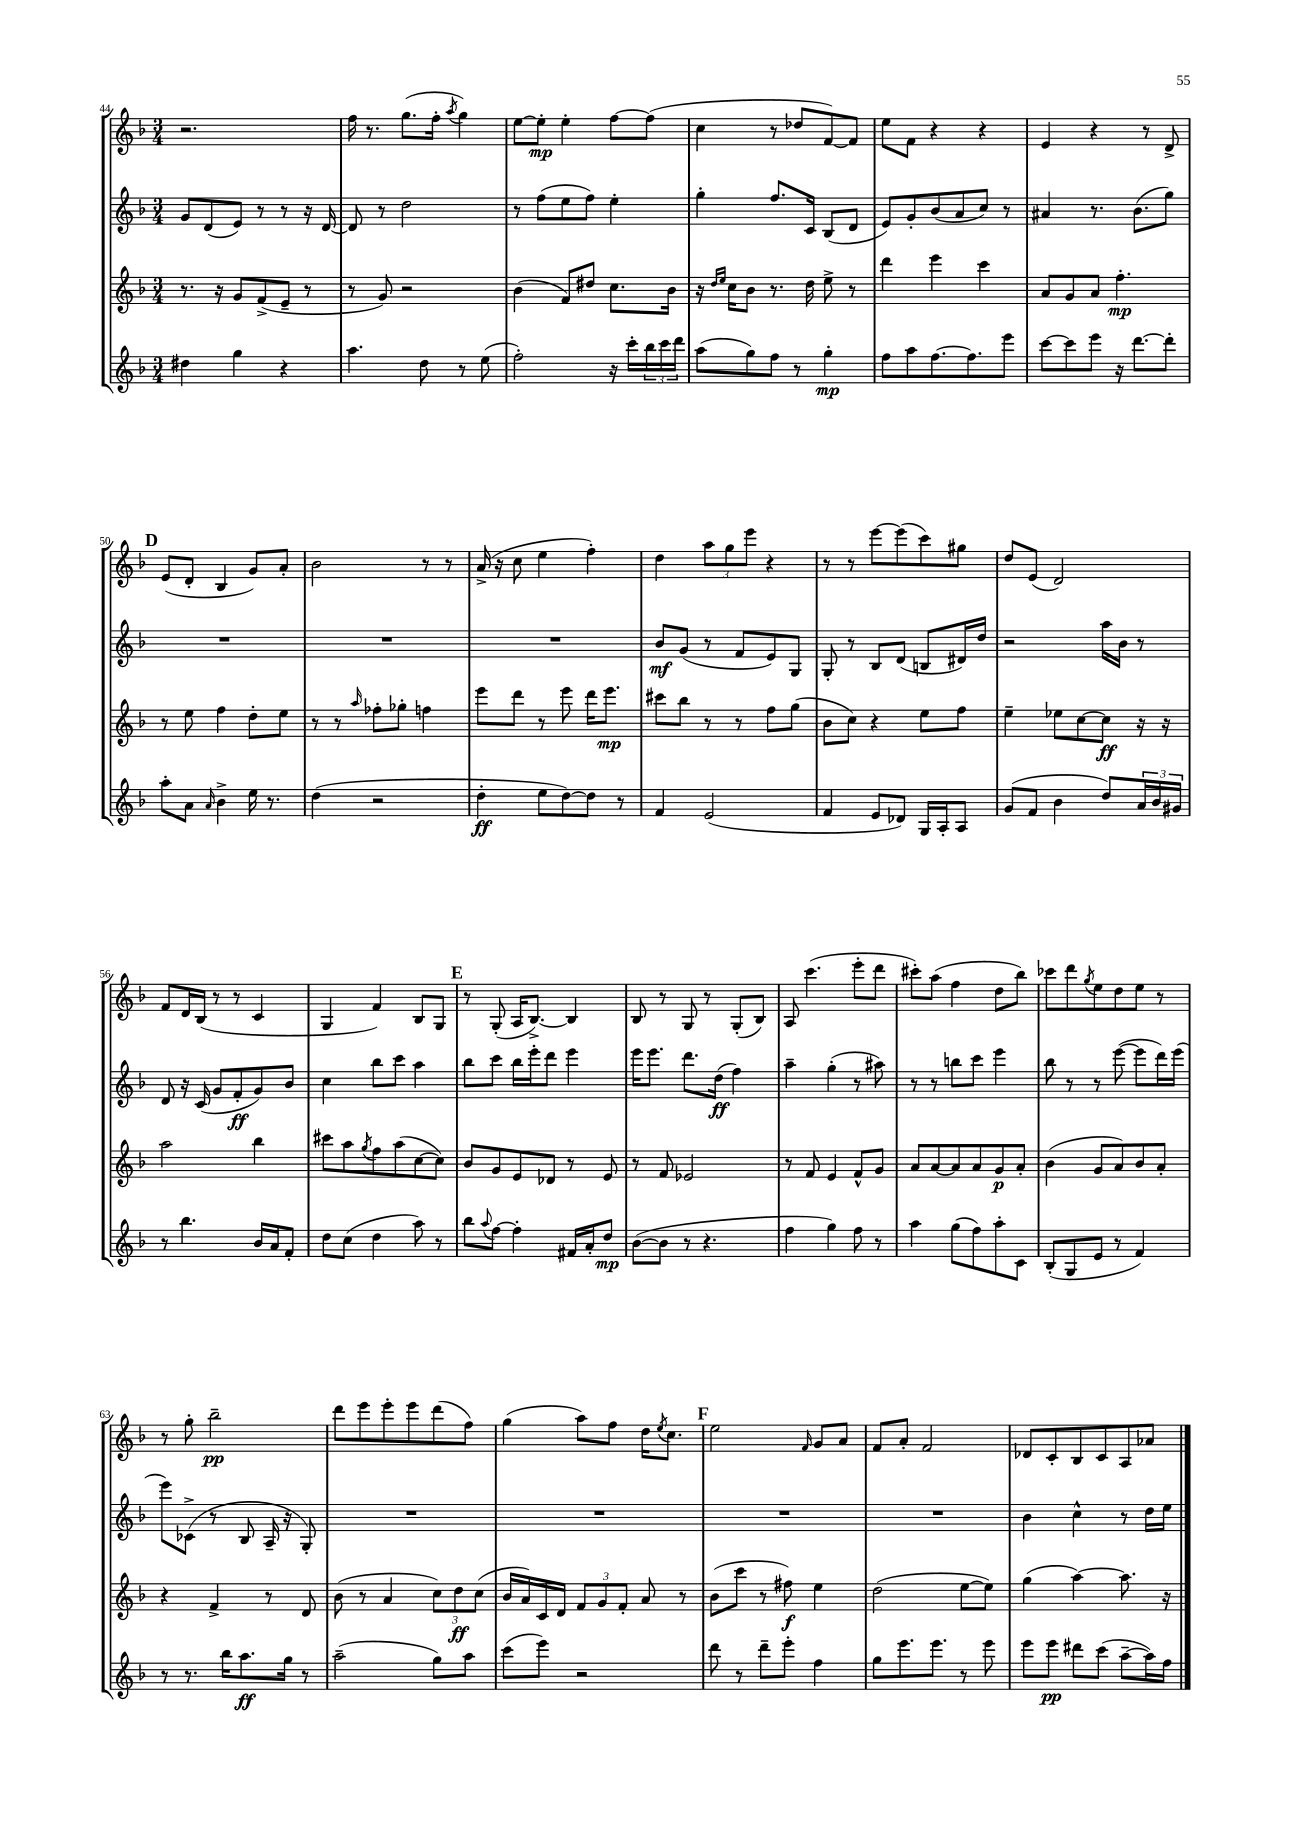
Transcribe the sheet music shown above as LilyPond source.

<<
\new StaffGroup <<
\new Staff = "s0" {
    \clef treble \key f \major \numericTimeSignature \time 3/4
    r2. |
    f''16 r8. g''8.( f''16-. \acciaccatura { a''8 } g''4) |
    e''8~ e''8-.\mp e''4-. f''8~ f''8( |
    c''4 r8 des''8 f'8~) f'8 |
    e''8 f'8 r4 r4 |
    e'4 r4 r8 d'8-> |
    \mark \markup { \bold "D" } e'8( d'8-. bes4 g'8) a'8-. |
    bes'2 r8 r8 |
    a'16->( r16 c''8 e''4 f''4-.) |
    d''4 \tuplet 3/2 { a''8 g''8 e'''8 } r4 |
    r8 r8 e'''8~ e'''8( c'''8) gis''8 |
    d''8 e'8( d'2) |
    f'8 d'16 bes16( r8 r8 c'4 |
    g4 f'4) bes8 g8 |
    \mark \markup { \bold "E" } r8 g8-.( a16 bes8.~->) bes4 |
    bes8 r8 g8 r8 g8-.( bes8) |
    a8 c'''4.( e'''8-. d'''8 |
    cis'''8-.) a''8( f''4 d''8 bes''8) |
    ces'''8 d'''8 \acciaccatura { g''8 } e''8 d''8 e''8 r8 |
    r8 g''8-. bes''2--\pp |
    d'''8 e'''8 e'''8-. e'''8 d'''8( f''8) |
    g''4( a''8) f''8 d''16 \acciaccatura { e''8 } c''8. |
    \mark \markup { \bold "F" } e''2 \grace { f'16 } g'8 a'8 |
    f'8 a'8-. f'2 |
    des'8 c'8-. bes8 c'8 a8 aes'8 \bar "|." |
}
\new Staff = "s1" {
    \clef treble \key f \major \numericTimeSignature \time 3/4
    g'8 d'8( e'8) r8 r8 r16 d'16~ |
    d'8 r8 d''2 |
    r8 f''8( e''8 f''8) e''4-. |
    g''4-. f''8. c'16 bes8( d'8 |
    e'8) g'8-. bes'8( a'8 c''8) r8 |
    ais'4 r8. bes'8.( g''8) |
    \mark \markup { \bold "D" } R2. |
    R2. |
    R2. |
    bes'8\mf g'8( r8 f'8 e'8) g8 |
    g8-. r8 bes8 d'8( b8 dis'16) d''16 |
    r2 a''16 bes'16 r8 |
    d'8 r16 c'16( g'8 f'8-.\ff g'8) bes'8 |
    c''4 bes''8 c'''8 a''4 |
    \mark \markup { \bold "E" } bes''8 c'''8 bes''16 e'''16-. d'''8 e'''4 |
    e'''16 e'''8. d'''8. d''16\ff( f''4) |
    a''4-- g''4-.( r8 ais''8) |
    r8 r8 b''8 c'''8 e'''4 |
    bes''8 r8 r8 e'''8~( e'''8 d'''16) e'''16( |
    e'''8) ces'8->( r8 bes8 a16-- r16 g8-.) |
    R2. |
    R2. |
    \mark \markup { \bold "F" } R2. |
    R2. |
    bes'4 c''4-^ r8 d''16 e''16 \bar "|." |
}
\new Staff = "s2" {
    \clef treble \key f \major \numericTimeSignature \time 3/4
    r8. r16 g'8 f'8->( e'8-- r8 |
    r8 g'8) r2 |
    bes'4( f'8) dis''8 c''8. bes'16 |
    r16 \grace { d''16 e''16 } c''16 bes'8 r8. d''16 e''8-> r8 |
    d'''4 e'''4 c'''4 |
    a'8 g'8 a'8 f''4.-.\mp |
    \mark \markup { \bold "D" } r8 e''8 f''4 d''8-. e''8 |
    r8 r8 \grace { a''16 } fes''8-. ges''8-. f''4 |
    e'''8 d'''8 r8 e'''8 d'''16 e'''8.\mp |
    cis'''8 bes''8 r8 r8 f''8 g''8( |
    bes'8 c''8) r4 e''8 f''8 |
    e''4-- ees''8 c''8~ c''8\ff r16 r16 |
    a''2 bes''4 |
    cis'''8 a''8 \acciaccatura { g''8 } f''8 a''8( c''8~ c''8) |
    \mark \markup { \bold "E" } bes'8 g'8 e'8 des'8 r8 e'8 |
    r8 f'8 ees'2 |
    r8 f'8 e'4 f'8-^ g'8 |
    a'8 a'8~ a'8 a'8 g'8\p a'8-. |
    bes'4( g'8 a'8) bes'8 a'8-. |
    r4 f'4-> r8 d'8 |
    bes'8( r8 a'4 \tuplet 3/2 { c''8) d''8\ff c''8( } |
    bes'16 a'16) c'16 d'16 \tuplet 3/2 { f'8 g'8 f'8-. } a'8 r8 |
    \mark \markup { \bold "F" } bes'8( c'''8 r8 fis''8\f) e''4 |
    d''2( e''8~ e''8) |
    g''4( a''4~) a''8. r16 \bar "|." |
}
\new Staff = "s3" {
    \clef treble \key f \major \numericTimeSignature \time 3/4
    dis''4 g''4 r4 |
    a''4. d''8 r8 e''8( |
    f''2-.) r16 c'''16-. \tuplet 3/2 { bes''16 c'''16 d'''16 } |
    a''8( g''8) f''8 r8 g''4-.\mp |
    f''8 a''8 f''8.~ f''8. e'''8 |
    c'''8~ c'''8 e'''8 r16 d'''8.~ d'''8-. |
    \mark \markup { \bold "D" } a''8-. a'8 \grace { a'16 } bes'4-> e''16 r8. |
    d''4( r2 |
    d''4-.\ff e''8 d''8~) d''8 r8 |
    f'4 e'2( |
    f'4 e'8 des'8) g16 a16-. a8 |
    g'8( f'8 bes'4 d''8) \tuplet 3/2 { a'16 bes'16 gis'16 } |
    r8 bes''4. bes'16 a'16 f'8-. |
    d''8 c''8( d''4 a''8) r8 |
    \mark \markup { \bold "E" } bes''8 \appoggiatura { a''8 } f''8~ f''4-. fis'16 a'16-. d''8\mp |
    bes'8~( bes'8 r8 r4. |
    f''4 g''4) f''8 r8 |
    a''4 g''8( f''8) a''8-. c'8 |
    bes8-.( g8 e'8 r8 f'4) |
    r8 r8. bes''16 a''8.\ff g''16 r8 |
    a''2--( g''8) a''8 |
    c'''8( e'''8) r2 |
    \mark \markup { \bold "F" } d'''8 r8 d'''8-- e'''8-. f''4 |
    g''8 e'''8. e'''8. r8 e'''8 |
    e'''8 e'''8\pp dis'''8 c'''8( a''8~-- a''16) f''16 \bar "|." |
}
>>
>>
\layout { \context { \Score currentBarNumber = #44 } }
